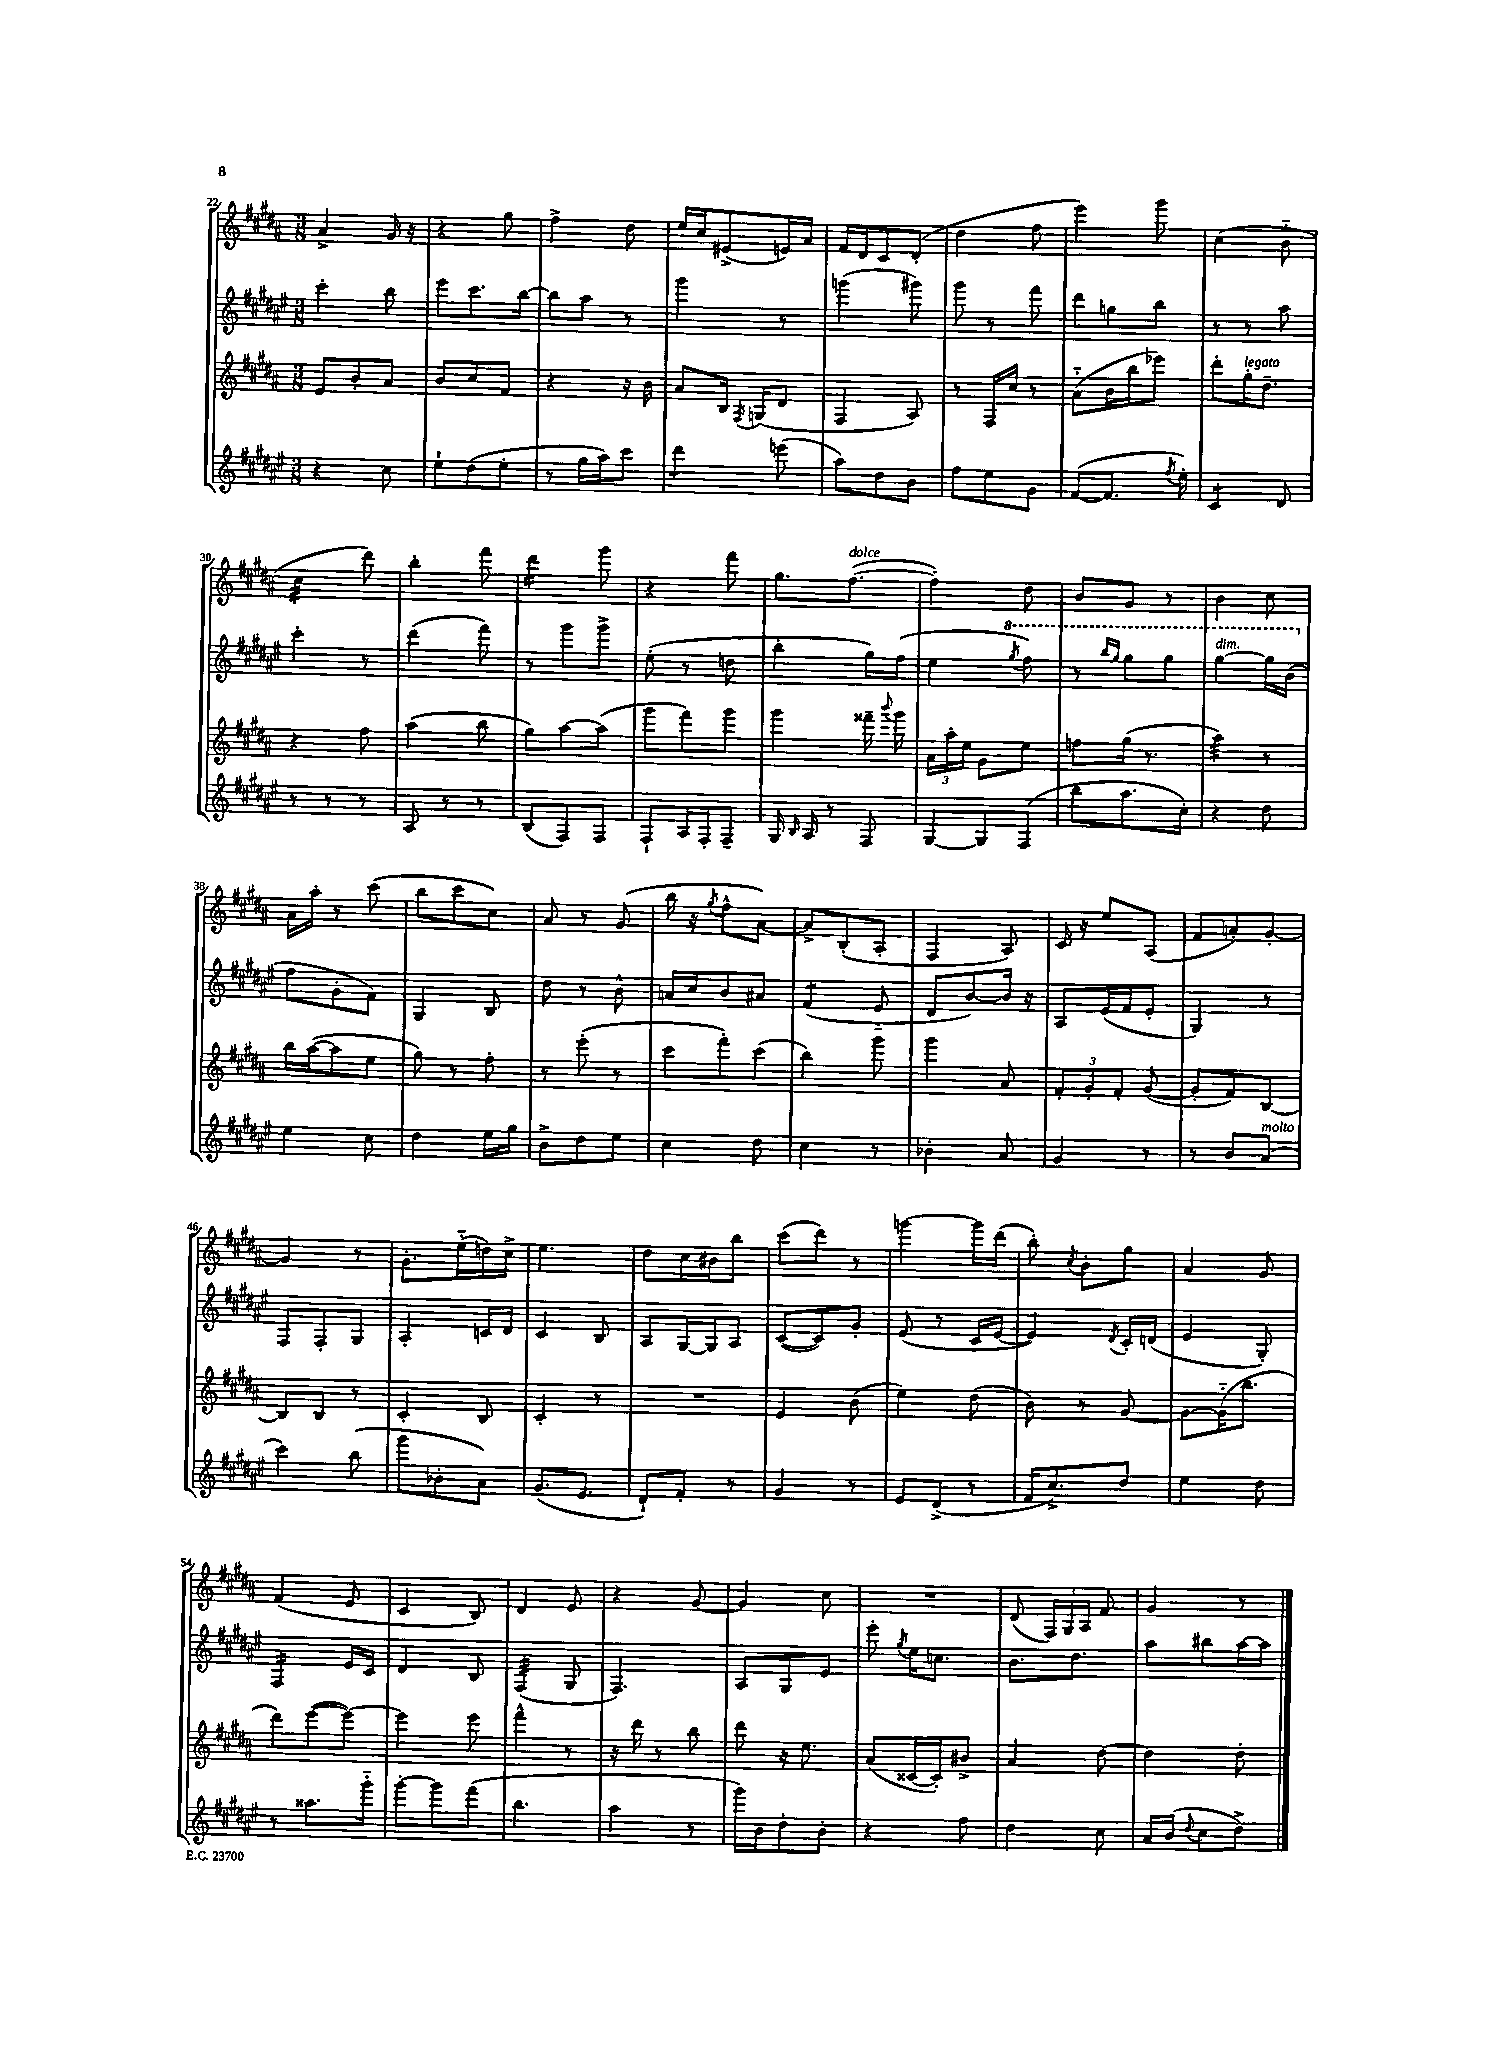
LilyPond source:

<<
\new StaffGroup <<
\new Staff = "s0" {
    \clef treble \key b \major \numericTimeSignature \time 3/8
    \autoBeamOff ais'4-> gis'16 r16 |
    r4 gis''8 |
    fis''4-> dis''8 |
    e''16[ cis''16 eis'8->( e'16) ais'16] |
    fis'16[ dis'16 cis'8 dis'8]-.( |
    dis''4 fis''8 |
    e'''4) gis'''8 |
    cis''4( b'8-_ |
    cis''4:32 dis'''8) |
    b''4-. fis'''8 |
    dis'''4:16 gis'''8 |
    r4 fis'''8 |
    gis''8.[ fis''8.]~^\markup { \italic "dolce" }( |
    fis''4-.) dis''8 |
    b'8[ gis'8] r8 |
    b'4 cis''8 |
    ais'16[ ais''16]-. r8 cis'''8( |
    b''8[ cis'''8 cis''8]) |
    ais'8 r8 gis'8( |
    b''16 r16 \acciaccatura { gis''8 } fis''8[-^ ais'8]~) |
    ais'8[-> b8-.( ais8]-. |
    fis4 ais8) |
    cis'16 r16 e''8[ ais8]( |
    fis'8[ a'8-.) gis'8]~-. |
    gis'4 r8 |
    gis'8.[-. e''16-_( d''16) cis''16]-> |
    e''4. |
    dis''8[ cis''16 bis'16 b''8] |
    cis'''8[( dis'''8]) r8 |
    g'''4~ g'''16[ dis'''16]( |
    b''8-.) \acciaccatura { cis''8 } b'8[-. gis''8] |
    ais'4 gis'8 |
    fis'4( e'8 |
    cis'4 b8) |
    dis'4 e'8 |
    r4 gis'8~ |
    gis'4 cis''8 |
    R4. |
    dis'8( \tuplet 3/2 { fis16[) gis16 ais16] } fis'8 |
    gis'4 r8 \bar "|." |
}
\new Staff = "s1" {
    \clef treble \key fis \major \numericTimeSignature \time 3/8
    \autoBeamOff cis'''4-. b''8 |
    eis'''8[ cis'''8. b''16]~ |
    b''8[ ais''8] r8 |
    gis'''4 r8 |
    g'''4( gis'''8) |
    gis'''8 r8 fis'''8 |
    dis'''8[ g''8 b''8] |
    r8 r8 ais''8 |
    cis'''4-. r8 |
    dis'''4( fis'''8) |
    r8 gis'''8[ gis'''8]-> |
    eis''8-.( r8 d''8 |
    b''4-. gis''16[) fis''16]( |
    eis''4 \ottava #1 \acciaccatura { gis'''8 } fis'''8) |
    r8 \grace { b'''16[ gis'''16] } gis'''8[ gis'''8] |
    gis'''4~^\markup { \italic "dim." } gis'''16[ b''16]( \ottava #0 |
    fis''8[ gis'8-. fis'8]) |
    gis4 b8 |
    dis''8 r8 b'8-^ |
    a'16[ cis''16 b'8 ais'8] |
    fis'4:8( eis'8-_ |
    dis'8[ b'8~) b'16] r16 |
    ais8[ eis'16( fis'16 eis'8]-. |
    gis4) r8 |
    fis8[ fis8-. gis8] |
    ais4-. c'16[ dis'16] |
    cis'4 b8 |
    ais8[ gis16~ gis16 ais8] |
    cis'8[~( cis'8) gis'8]-. |
    eis'8( r8 cis'16[ eis'16]~ |
    eis'4) \acciaccatura { dis'8 } cis'16[-. d'16]( |
    eis'4 gis8-.) |
    fis4:16 eis'16[ cis'16] |
    dis'4 b8 |
    fis4:32( gis8 |
    fis4.) |
    ais8[ gis8 eis'8] |
    eis'''8-. \acciaccatura { gis''8 } eis''16[ c''8.] |
    b'8.[ dis''8.] |
    ais''8[ bis''8 ais''16~ ais''16] \bar "|." |
}
\new Staff = "s2" {
    \clef treble \key b \major \numericTimeSignature \time 3/8
    \autoBeamOff e'8[ b'8-. ais'8] |
    b'8[ cis''8 fis'8] |
    r4 r16 b'16 |
    ais'8[ b16] \acciaccatura { fis8 } g16[( dis'8] |
    fis4 ais8) |
    r8 fis16[ cis''16] r8 |
    ais'8[-_( b'16 b''16 ees'''8]) |
    dis'''8[-. gis''16-.^\markup { \italic "legato" } dis''8.]-- |
    r4 fis''8 |
    ais''4( b''8 |
    gis''8[) ais''8~ ais''8]( |
    gis'''8[ fis'''8) gis'''8] |
    gis'''4 fisis'''16-- \appoggiatura { b'''8 } gis'''16 |
    \tuplet 3/2 { ais'16[ ais''16-. e''16] } gis'8[ e''8] |
    f''8[ gis''16]( r8. |
    ais''4:32) r8 |
    b''16[ ais''16~( ais''8 e''8] |
    gis''8) r8 fis''8-. |
    r8 e'''8-.( r8 |
    cis'''8[ fis'''8-.) cis'''8]( |
    b''4) gis'''8 |
    gis'''4 ais'8 |
    \tuplet 3/2 { fis'8[-. gis'8-. fis'8]-. } gis'8~( |
    gis'8[-. fis'8) b8]~ |
    b8[ b8] r8 |
    cis'4-. b8 |
    cis'4-. r8 |
    R4. |
    e'4 b'8( |
    e''4) dis''8( |
    b'8) r8 gis'8~ |
    gis'8[~ gis'16-_( b''8.] |
    dis'''8[) e'''8~( e'''8]~) |
    e'''4 e'''8 |
    fis'''4-^ r8 |
    r16 dis'''16 r8 b''8 |
    dis'''8 r16 e''8. |
    ais'8[( cisis'16~ cisis'16-.) bis'8]-> |
    ais'4 dis''8~ |
    dis''4 dis''8-. \bar "|." |
}
\new Staff = "s3" {
    \clef treble \key fis \major \numericTimeSignature \time 3/8
    \autoBeamOff r4 cis''8 |
    eis''8[-! dis''8( eis''8]-. |
    r8 gis''16[ ais''16) cis'''8] |
    dis'''4:8 e'''8( |
    ais''8[) dis''8 b'8] |
    fis''8[ eis''8 gis'8] |
    fis'8[~( fis'8.] \acciaccatura { fis''8 } eis''16-.) |
    cis'4:8 dis'8 |
    r8 r8 r8 |
    ais8 r8 r8 |
    b8[( fis8) fis8] |
    fis8[-! ais16 fis16-. fis8]-- |
    gis16 \grace { b16 } ais16 r8 fis8 |
    gis8[~ gis8 fis8]( |
    b''8[ ais''8. cis''16]-.) |
    r4 dis''8 |
    eis''4 cis''8 |
    dis''4 eis''16[ gis''16] |
    b'8[-> dis''8 eis''8] |
    cis''4 dis''8 |
    cis''4 r8 |
    bes'4-. ais'8 |
    gis'4 r8 |
    r8 b'8[ ais'8]^\markup { \italic "molto" }( |
    cis'''4) b''8( |
    gis'''8[ bes'8-. ais'8]) |
    gis'8.[( eis'8.] |
    dis'8[-!) fis'8]-. r8 |
    gis'4 r8 |
    eis'8[ dis'8]->( r8 |
    fis'16[ cis''8.->) dis''8] |
    eis''4 dis''8 |
    r8 aisis''8.[ gis'''16]-_ |
    gis'''8[~-. gis'''8 fis'''8]( |
    b''4. |
    ais''4 r8 |
    gis'''16[) b'16 dis''8-. b'8]-. |
    r4 fis''8 |
    dis''4 cis''8 |
    ais'16[ b'16]( \appoggiatura { dis''8 } cis''8[ dis''8]->) \bar "|." |
}
>>
>>
\layout { \context { \Score currentBarNumber = #22 } }
